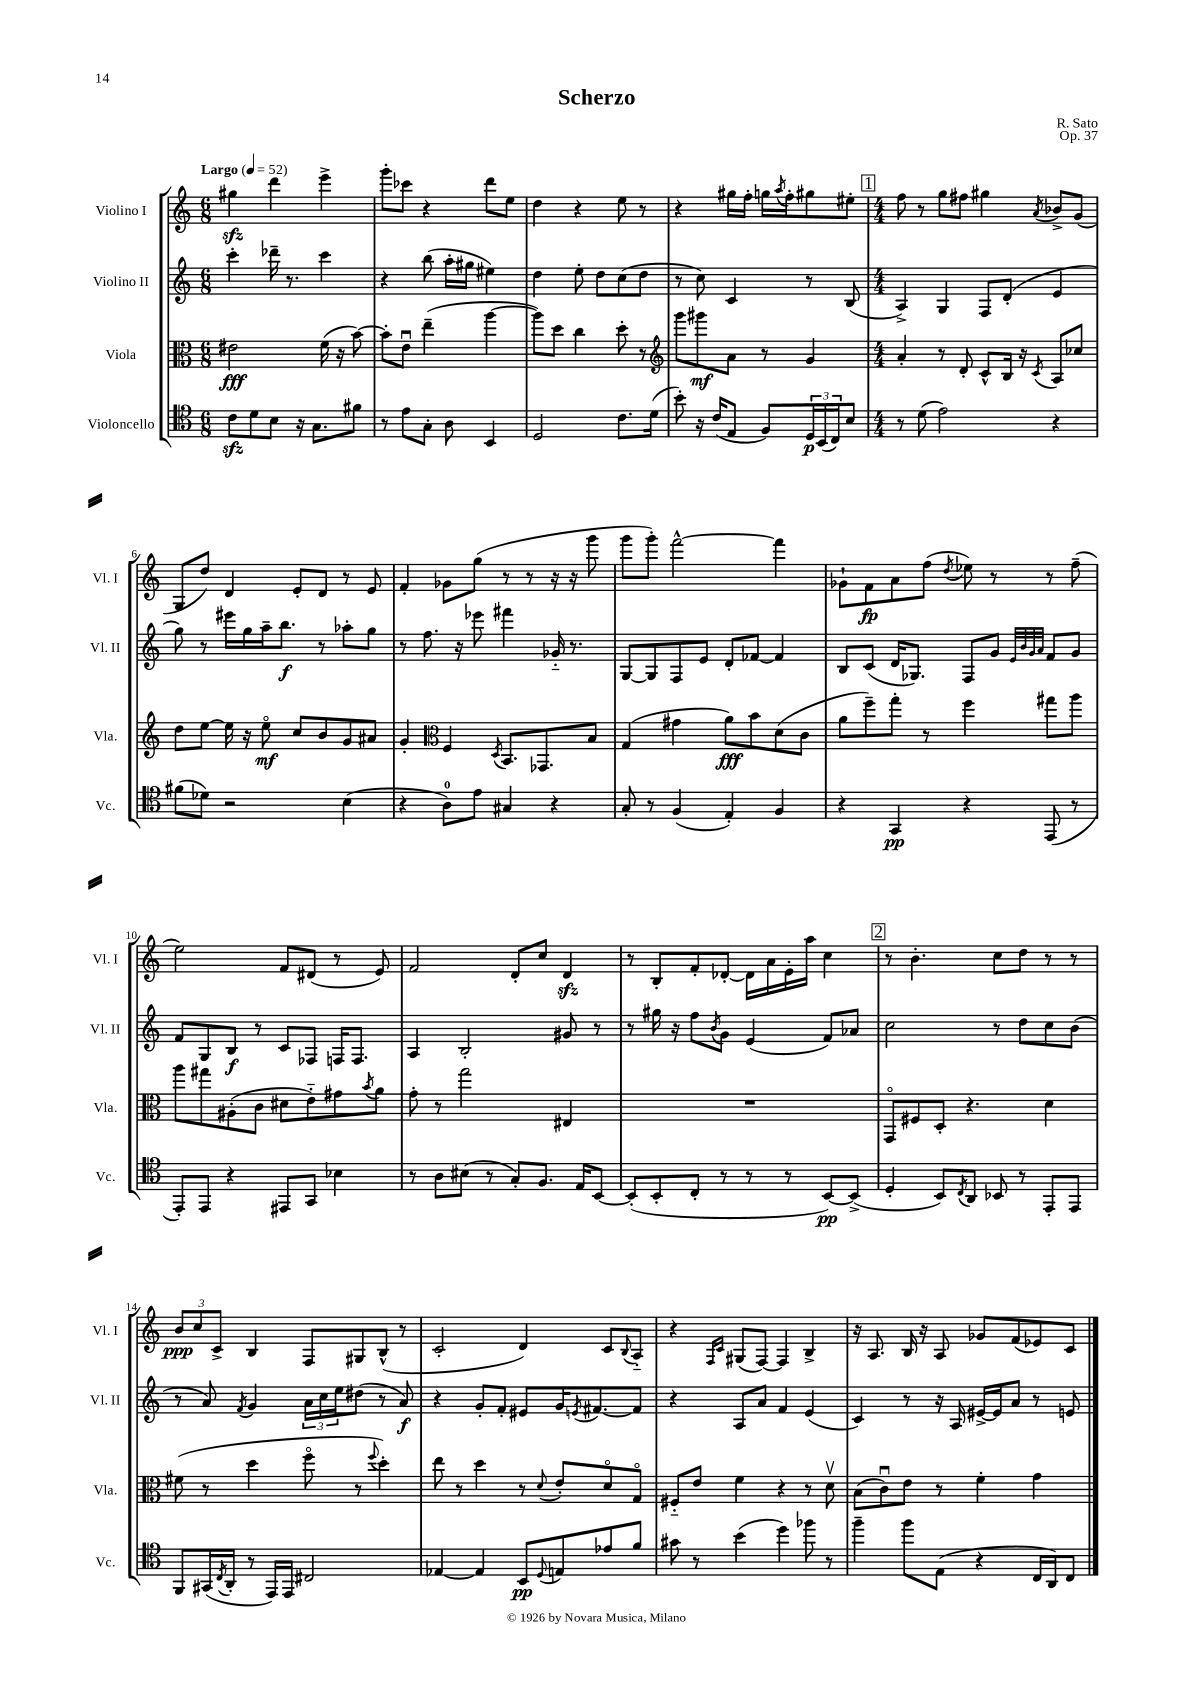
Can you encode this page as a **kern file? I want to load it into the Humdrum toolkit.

**kern	**kern	**kern	**kern
*staff4	*staff3	*staff2	*staff1
*clefC4	*clefC3	*clefG2	*clefG2
*k[]	*k[]	*k[]	*k[]
*M6/8	*M6/8	*M6/8	*M6/8
*MM52	*MM52	*MM52	*MM52
8c\L	2e#\	4ccc'\	4gg#\
8d\	.	.	.
8B\J	.	16ddd-~\	4ddd\
.	.	8.r	.
16r	.	.	.
8.G\L	.	.	.
.	(16f\	4ccc\	4eee^\
.	16r	.	.
8f#\J	[8b\)	.	.
=	=	=	=
8r	8b'\]L	4r	8ggg'\L
8e\L	8eu\J	.	8ccc-\J
8G'\J	(4ee~\	(8bb\	4r
8A\	.	16aa'\LL	.
.	.	16gg#\JJ	.
4BB/	[4aa\	4ee#\)	8ddd\L
.	.	.	8ee\J
=	=	=	=
2D/	8aa\]L)	4dd\	4dd\
.	8dd\J	.	.
.	4cc\	8ee'\	4r
.	.	8dd\L	.
8.c\L	8dd'\	(8cc\	8ee\
.	8r	8dd\J	8r
(16d\Jk	.	.	.
=	=	=	=
*	*clefG2	*	*
8b'\)	8ggg\L	8r	4r
16r	8ggg#\	8cc\)	.
(16c/LK	.	.	.
8E/J	8a\J	4c/	16gg#\LL
.	.	.	16ff'\JJ
8F/L)	8r	.	16gg\LL
.	.	.	8qaa/
.	.	.	16ff'\J
24D/L	4g/	8r	8gg#\
(24BB/	.	.	.
24C/J)	.	.	.
8B/J	.	(8B/	8ee#'\J
=	=	=	=
*M4/4	*M4/4	*M4/4	*M4/4
8r	4a'/	4A^/)	8ff\
(8d\	.	.	8r
2e\)	8r	4G/	8gg\L
.	8d'/	.	8ff#\J
.	8c^^/L	8F/L	4gg#\
.	16B/Jk	(8d'/J	.
.	16r	.	.
.	8qc/	.	8qa/
4r	8A/L	4e/	8b-^/L
.	8cc-/J	.	(8g/J
=	=	=	=
(8f#\L	8dd\L	8gg\)	8G/L
8d-\J)	[8ee\J	8r	8dd/J)
2r	16ee\]	16eee#\LL	4d/
.	16r	16gg\	.
.	8eeo\	16aa~\J	.
.	.	8.bb\J	.
.	8cc/L	.	8e'/L
.	8b/	8r	8d/J
(4B\	8g/	8aa-'\L	8r
.	8a#/J	8gg\J	8e/
=	=	=	=
4r	4g'/	8r	4f'/
.	.	8.ff\	.
*	*clefC3	*	*
8A\L)	4F/	.	8g-\L
.	.	16r	.
8e\J	.	8eee-\	(8gg\J
.	8qD/	.	.
4G#/	8.BB/L	4fff#\	8r
.	.	.	8r
.	8.GG-/	.	.
4r	.	16g-'~/	16r
.	.	8.r	16r
.	8B/J	.	8ggg\
=	=	=	=
8G'/	(4G/	[8G/L	8ggg\L
8r	.	8G/]	8ggg'\J)
(4F/	4g#\	8F/	[2fff^^\
.	.	8e/J	.
4E'/)	8a\L)	8d'/L	.
.	8b\	[8f-/J	.
4F/	(8d\	4f-/]	4fff\]
.	8c\J	.	.
=	=	=	=
4r	8a\L	8B/L	8g-`\L
.	8ff~\)	(8c/J	8f\
4GG/	8gg'\J	16d/LK	8a\
.	.	8.G-/J)	.
.	8r	.	(8ff\J
.	.	.	8qdd/
4r	4ff\	8F/L	8ee-\)
.	.	8g/J	8r
.	.	32qqe/LLL	.
.	.	32qqb/	.
.	.	32qqg/	.
.	.	32qqa/JJJ	.
(8EE/	8gg#\L	8f/L	8r
8r	8aa\J	8g/J	(8ff~\
=	=	=	=
8EE'/L)	8aa\L	8f/L	2ee\)
8EE/J	8gg#\	8G/	.
4r	(8A#'\	8B/J	.
.	8c\J	8r	.
8EE#/L	8d#\L	8c/L	8f/L
8GG/J	8e'~\)	8F-/J	(8d#/J
4B-\	8g#\	16F/LK	8r
.	.	8.F/J	.
.	8qb/	.	.
.	8a\J	.	8e/)
=	=	=	=
8r	8g'\	4A/	2f/
8A\L	8r	.	.
(8B#\J	2gg\	2B'/	.
8r	.	.	.
8G'/L)	.	.	8d'/L
8.F/J	.	.	8cc/J
.	4E#/	8g#/	4d/
16E/LK	.	.	.
[8BB/J	.	8r	.
=	=	=	=
(8BB'/]L	1r	8r	8r
8BB'/	.	16gg#\	8B'/L
.	.	16r	.
8C'/J	.	8ff\L	8f'/
.	.	8qb/	.
8r	.	8g\J	[8d-'/J
8r	.	(4e/	16d-\]LL
.	.	.	16a\
8r	.	.	16e'\
.	.	.	16aa\JJ
[8BB/L)	.	8f/L)	4cc\
(8BB^/]J	.	8a-/J	.
=	=	=	=
4D'/	8GGo/L	2cc\	8r
.	8F#/	.	4.b'\
8BB/L)	8D'/J	.	.
8qC/	.	.	.
8AA/J	4.r	.	.
8BB-/	.	8r	8cc\L
8r	.	8dd\L	8dd\J
8EE'/L	4d\	8cc\	8r
8EE/J	.	(8b\J	8r
=	=	=	=
8FF/L	(8f#\	8r	12b/L
.	.	.	12cc/
(16GG#/L	8r	8a/)	.
.	.	.	12c^/J
8qC/	.	.	.
16AA'/JJ	.	.	.
.	.	8qf/	.
8r	4dd\	4g/	4B/
16EE/LL)	.	.	.
16EE/JJ	.	.	.
2C#/	8ffo\	24a\LL	8F/L
.	.	24cc\	.
.	.	24ee\J	.
.	8r	(8dd#\J	8G#/
.	8qqff/	.	.
.	4dd'\)	8r	(8B^^/J
.	.	8a/)	8r
=	=	=	=
[4E-/	8ee\	4r	2c'/
.	8r	.	.
4E-/]	4dd\	8g'/L	.
.	.	8f'/J	.
8BB/L	8r	8e#/L	4d/)
8qqD/	8qqd/	.	.
8E/	8e'/L	16g/K	.
.	.	8qe/	.
.	.	[8.f#/	.
8e-/	8do/	.	8c/L
.	.	.	8qqB/
8f/J	8Go/J	8f#/]J	8A'~/J
=	=	=	=
8g#\	8F#'~/L	4r	4r
8r	8e/J	.	.
.	.	.	16qqF/LL
.	.	.	16qqc/JJ
(4b\	4f\	8A/L	(8G#/L
.	.	8a/J	[8F/J)
4dd\)	4r	4f/	4F/]
8ff-\	8r	(4e/	4B^/
8r	8dv\	.	.
=	=	=	=
4ff~\	(8B\L	4c/)	16r
.	.	.	8.A/
.	8cu\)	.	.
8ff\L	8e\J	8r	16B/
.	.	.	16r
(8E\J	8r	16r	8A/
.	.	16A/	.
4r	4f'\	[16e#^/LL	8g-/L
.	.	16e#/]J	.
.	.	8a/J	(8f/
16C/LL	4g\	8r	8e-/)
16AA/J)	.	.	.
8C/J	.	8e/	8c/J
==	==	==	==
*-	*-	*-	*-
